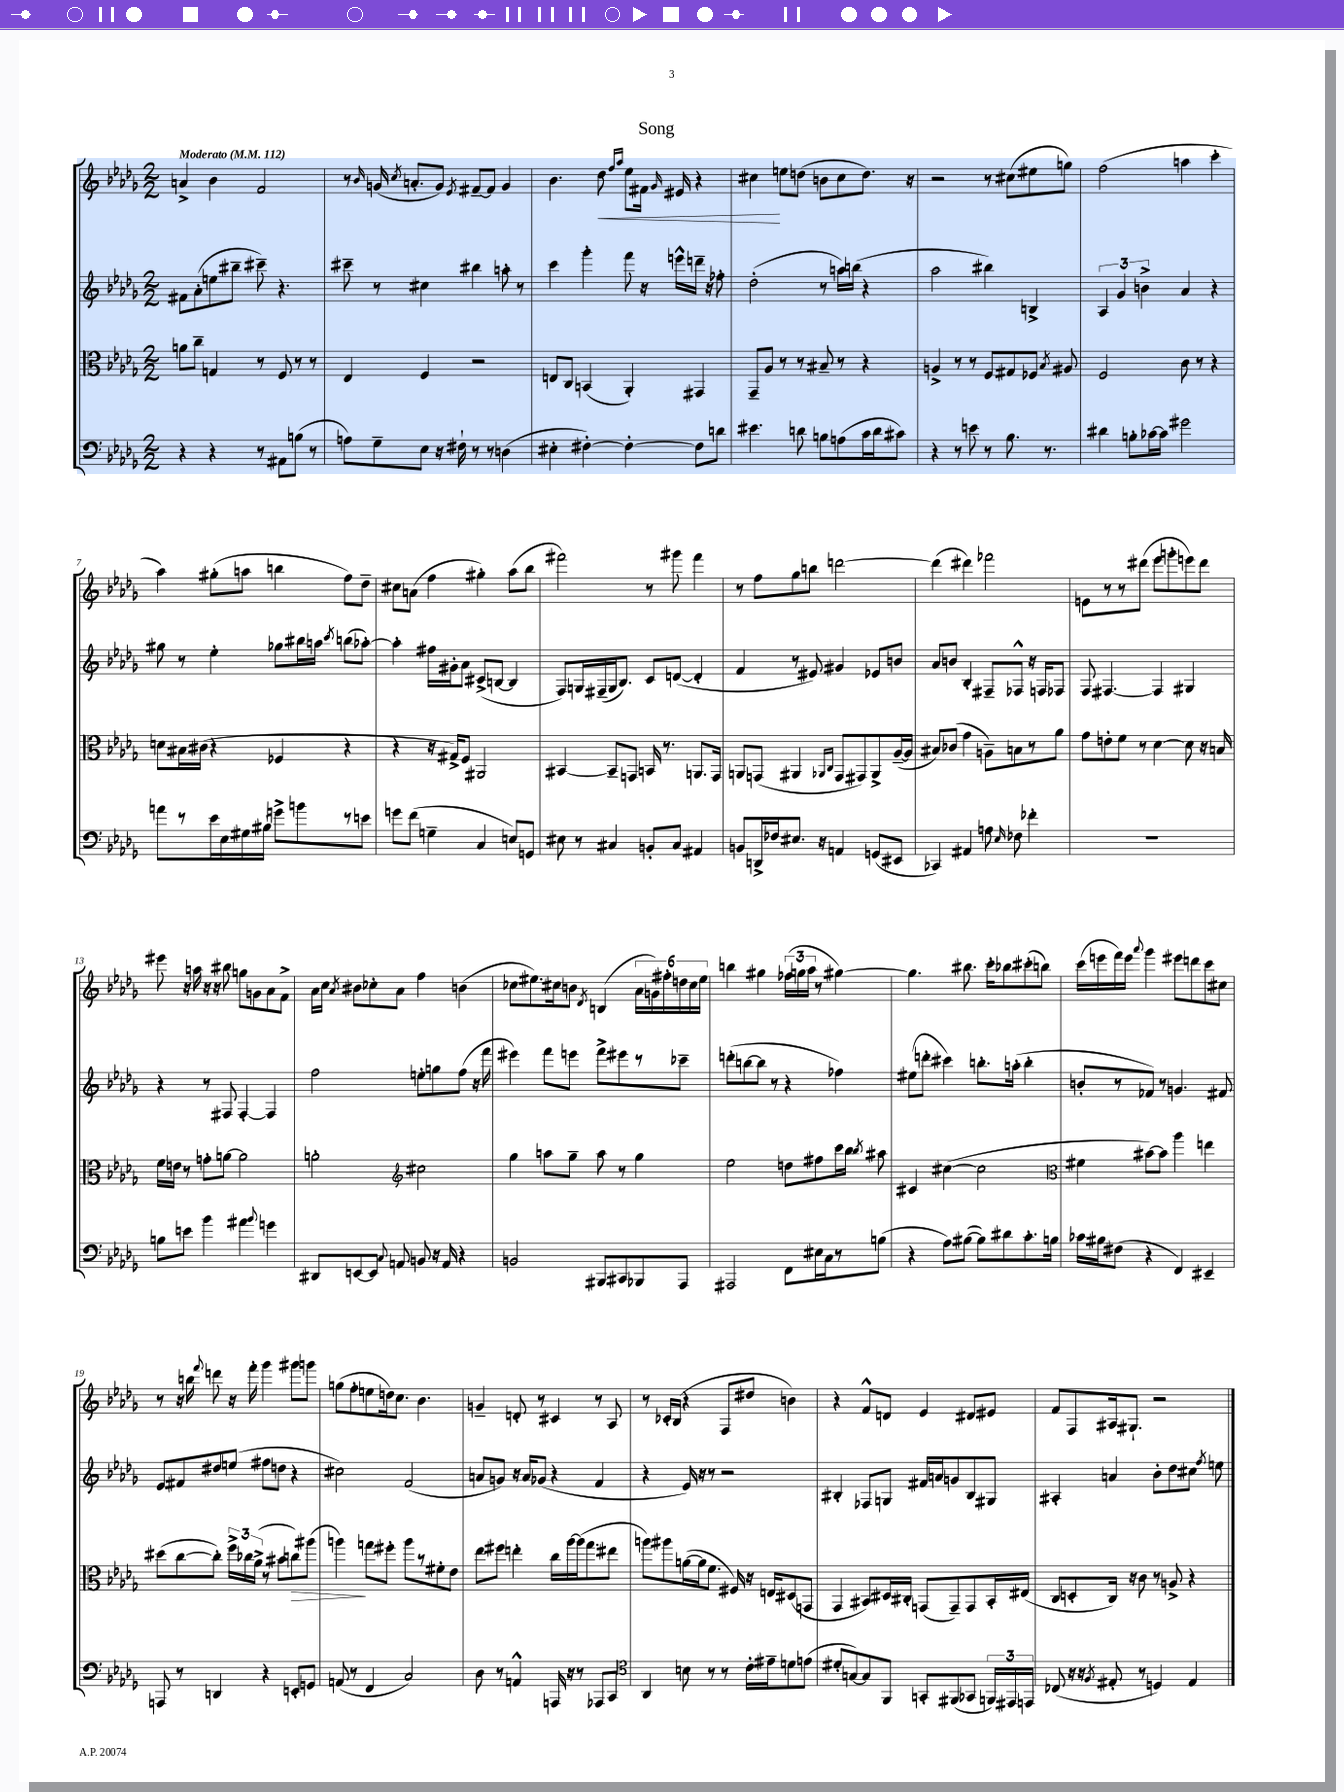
\header { title = "Song" }
<<
\new StaffGroup <<
\new Staff = "s0" {
    \clef treble \key des \major \numericTimeSignature \time 2/2 \tempo "Moderato" 4 = 112
    \autoBeamOff a'4-> bes'4 f'2 |
    r8 \grace { bes'16 } g'16( \acciaccatura { c''8 } a'8.[-. g'8]) \acciaccatura { ees'8 } fis'8[~-- fis'8] g'4 |
    bes'4. des''8\< \grace { f''16[ aes''16] } ees''8[ fis'16] \grace { ges'16 } eis'16 r4 |
    cis''4\! e''8[ d''8]( b'8[ cis''8 d''8.]) r16 |
    r2 r8 cis''8[( eis''8 g''8]) |
    f''2( a''4 c'''4-. |
    aes''4) gis''8[-.( a''8] b''4 f''8[) des''8]-- |
    cis''8[ a'8]( f''4 gis''4-.) aes''8[( bes''8] |
    fis'''2) r8 gis'''8 fis'''4 |
    r8 f''8[ ges''8 b''8] d'''2~ |
    d'''4( dis'''4) fes'''2 |
    e'8[ r8 r8 dis'''8]( ees'''8[ g'''8-. e'''8) dis'''8] |
    eis'''8 r16 a''16 r16 r16 bis''8 g''8[ g'8 aes'8 f'8]-> |
    aes'16[ c''16] \acciaccatura { aes'8 } bis'8[ ces''8-. aes'8] f''4 b'4( |
    ces''8[ eis''8.) cis''16 b'8] \acciaccatura { des'8 } b4( \tuplet 6/4 { aes'16[ g'16) fis''16-. d''16 cis''16 eis''16] } |
    b''4 gis''4 \tuplet 3/2 { fes''16[( g''16 aes''16] } r8 gis''4~) |
    gis''4. bis''8. c'''16[-. bes''8 cis'''8-.( b''8]) |
    c'''16[( e'''16 f'''16) e'''16] \appoggiatura { aes'''8 } ges'''4 eis'''8[ d'''8 c'''8 cis''8] |
    r8 r16 b''16 \appoggiatura { f'''8 } d'''8 r16 f'''16-. ges'''4 gis'''8[ g'''8] |
    g''8[( f''8-. e''8 d''16) c''8.] bes'4. |
    g'4-- d'8-. r8 cis'4 r8 aes8 |
    r8 ces'16[-. bes16]( r4 f8[ dis''8] b'4) |
    r4 f'8[-^ d'8] ees'4 dis'8[ eis'8] |
    f'8[ f8 ais16 gis8.]-! r2 \bar "|." |
}
\new Staff = "s1" {
    \clef treble \key des \major \numericTimeSignature \time 2/2
    \autoBeamOff fis'8[ aes'8-.( e''8 bis''8]-- cis'''8--) r4. |
    cis'''8-- r8 cis''4 bis''4 a''8-. r8 |
    c'''4 ges'''4-. f'''8 r16 e'''16[-^ d'''16]-- r16 fes''8-. |
    des''2-.( r8 a''16[) b''16]( r4 |
    aes''2 bis''4) b4-> |
    \tuplet 3/2 { aes4 ges'4 b'4-> } aes'4 r4 |
    gis''8 r8 ees''4-. ges''8[ bis''16 a''16] \acciaccatura { c'''8 } b''8[( aes''8]~-.) |
    aes''4-. fis''16[ gis'16-. aes'8] cis'8[->( b8]~ b4 |
    f8[) g16 fis16--( g16 bes8.]) c'8[ d'8]~( d'4-. |
    f'4 r8 eis'8) gis'4 ees'8[ b'8] |
    aes'8[ b'8] bes4-. fis8[-- fes8]-^ r16 f16[ fes8] |
    f8 fis4.~ fis4 gis4 |
    r4 r8 fis8 fis4~-. fis4 |
    f''2 e''8[-. g''8 f''8]( r16 f'''16 |
    eis'''4) f'''8[ e'''8] f'''8[-> eis'''8 r8 ces'''8]-- |
    d'''8[-.( b''8~ b''8] r8 r4 fes''4) |
    eis''8[( d'''8]-. cis'''4) b''8.[-. a''16]-.( b''4-. |
    b'8[-. r8 fes'8]) r8 g'4. fis'8 |
    ees'8[ fis'8 dis''8 e''8]( fis''8[ d''8] r4 |
    cis''2) f'2( |
    a'8[ g'8]) r16 a'16[ ges'8]( r4 f'4 |
    r4 ees'16) r16 r8 r2 |
    bis4-. fes8[ g8] fis'16[ a'16 g'8 bis8 gis8] |
    ais4-. a'4 bes'8[-. des''8 cis''8] \acciaccatura { f''8 } e''8 \bar "|." |
}
\new Staff = "s2" {
    \clef alto \key des \major \numericTimeSignature \time 2/2
    \autoBeamOff a'8[ c''8]-- g4 r8 f8 r8 r8 |
    ees4 f4 r2 |
    e8[ c8] b,4( aes,4-.) gis,4 |
    ges,8[-- aes8] r8 r8 bis8-- r8 r4 |
    a4-> r8 r8 f8[ gis8 fes8] \acciaccatura { bes8 } ais8 |
    f2 c'8 r8 r4 |
    d'8[ bis16 cis'16]( r4 fes4 r4 |
    r4 r16 gis16[->) f8] ais,2 |
    bis,4~ bis,8[-- g,8] b,16 r8. a,8.[ g,16] |
    a,8[ g,8]( ais,4 \grace { aes,16[ c16] } g,8[ gis,8) aes,8-> aes16~--( aes16] |
    bis8[) ces'8]( ges'4 a8[--) b8 r8 aes'8] |
    ges'8[ e'8-. f'8] r8 des'4~ des'8 r16 b16 |
    f'16[ e'16] r8 g'8[-. a'8]~ a'2 |
    a'2-. \clef treble cis''2 |
    ges''4 a''8[ ges''8]-- a''8 r8 ges''4 |
    ees''2 d''8[ fis''8 c'''16 bes''16] \acciaccatura { bes''8 } ais''8 |
    cis'4 cis''4~( cis''2 |
    \clef alto fis'4 bis'8[~) bis'8] aes''4 e''4 |
    dis''8[( c''8~ c''8]-.) \tuplet 3/2 { f''16[-> ces''16 aes'16]->( } r8 bis'8[ c''8\>) ais''8]( |
    a''4\!) g''8[ fis''8]-. a''8[ r8 fis'8-. ees'8] |
    ees''8[ fis''8] e''4-. c''16[ aes''16~ aes''16( ges''8. eis''8] |
    a''8[) ais''8 a'16~( a'16 f'8.] fis16) r16 e16[ dis8( g,8] |
    ges,4 bis,8[) dis16 cis16]-. g,8[( g,8--) g,8 bis,16-. eis16]( |
    c8[ d8-. c16]) r16 c'8 r8 a8-> r4 \bar "|." |
}
\new Staff = "s3" {
    \clef bass \key des \major \numericTimeSignature \time 2/2
    \autoBeamOff r4 r4 r8 ais,8[ b8]( r8 |
    a8[) ges8-- ees8] r16 fis16-! r8 r8 d4( |
    eis4-. fis4~-.) fis4~-. fis8[ d'8] |
    eis'4. d'8 b8[ a8( c'16 d'16 cis'8]) |
    r4 r8 e'8 r8 bes8. r8. |
    dis'4 b8[-. ces'16~ ces'16] gis'2 |
    a'8[ r8 ees'16 ees16 gis16 bis16]-! g'8[-> b'8 r8 e'8] |
    g'8[ f'8]( g4-- c4 e8[) g,8] |
    eis8 r8 cis4 b,8[-. cis8] ais,4 |
    b,8[ d,16-> fes16 eis8.] r16 a,4 g,8[( eis,8] |
    ces,4) ais,4 a8 \grace { ees16 } fes8 fes'4-. |
    R1 |
    b8[ e'8] bes'4 ais'4 \appoggiatura { bes'8 } g'4 |
    dis,8[ e,8~ e,8] \appoggiatura { c8 } a,8 b,8 r16 a,16 r4 |
    b,2 bis,,8[ cis,8 bes,,8 aes,,8] |
    ais,,2 f,8[ eis16 c16 r8 b8]( |
    r4 aes8[) bis8]~( bis8[) dis'8 c'8.-. b16] |
    ces'16[ bis16 fis8]( r4 f,4) eis,4-- |
    a,,8 r8 d,4 r4 e,8[-. g,8] |
    a,8( r8 f,4 c2) |
    des8 r8 a,4-^ a,,16 r16 r8 aes,,8[ c,8] |
    \clef tenor aes,4 b8 r8 r8 c'16[-. eis'16-- d'8 e'8]( |
    dis'8[-. g8~) g8 f,8] g,8[-. fis,8( ges,8] \tuplet 3/2 { f,16[) eis,16 e,16] } |
    ces8( r16 r16 \acciaccatura { f8 } eis8-. r8 d4) eis4 \bar "|." |
}
>>
>>
